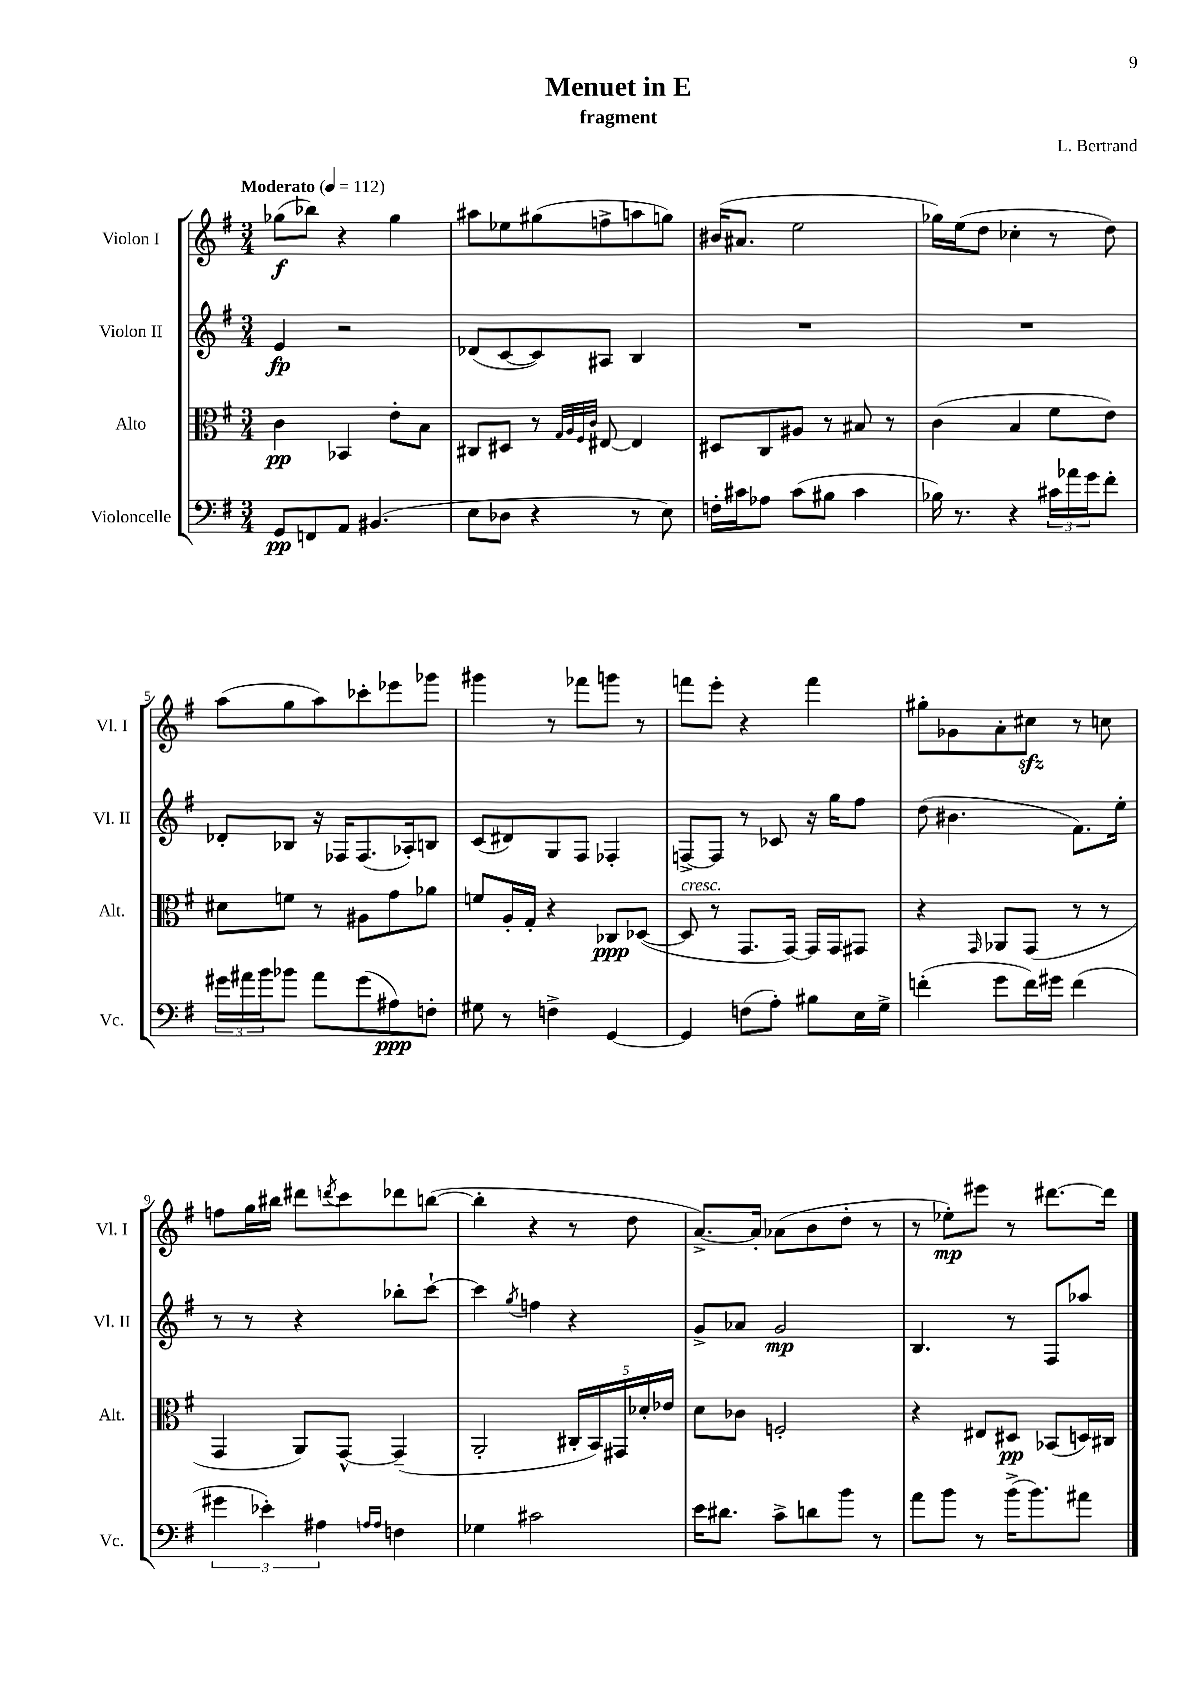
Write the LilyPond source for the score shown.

\header { title = "Menuet in E" composer = "L. Bertrand" subtitle = "fragment" }
<<
\new StaffGroup <<
\new Staff = "s0" \with { instrumentName = "Violon I" shortInstrumentName = "Vl. I" } {
    \clef treble \key g \major \numericTimeSignature \time 3/4 \tempo "Moderato" 4 = 112
    ges''8\f( bes''8) r4 ges''4 |
    ais''8 ees''8 gis''8( f''8-> a''8 g''8) |
    bis'16( ais'8. e''2 |
    ges''16) e''16( d''8 ces''4-. r8 d''8) |
    a''8( g''8 a''8) ces'''8-. ees'''8 ges'''8 |
    gis'''4 r8 fes'''8 g'''8 r8 |
    f'''8 e'''8-. r4 f'''4 |
    gis''8-. ges'8 a'8-. cis''8\sfz r8 c''8 |
    f''8 g''16 bis''16 dis'''8 \acciaccatura { d'''8 } c'''8 des'''8 b''8~( |
    b''4-. r4 r8 d''8 |
    a'8.~->) a'16-. aes'8( b'8 d''8-. r8 |
    r8 ees''8-.\mp) eis'''8 r8 dis'''8.~ dis'''16 \bar "|." |
}
\new Staff = "s1" \with { instrumentName = "Violon II" shortInstrumentName = "Vl. II" } {
    \clef treble \key g \major \numericTimeSignature \time 3/4
    e'4\fp r2 |
    des'8( c'8~ c'8) ais8 b4 |
    R2. |
    R2. |
    des'8-. bes8 r16 fes16 fes8.( aes16-.) b8 |
    c'8( dis'8) g8 fis8 fes4-. |
    f8~-> f8 r8 ces'8 r16 g''16 fis''8 |
    d''8( bis'4. fis'8.) e''16-. |
    r8 r8 r4 bes''8-. c'''8~-! |
    c'''4 \acciaccatura { g''8 } f''4 r4 |
    g'8-> aes'8 g'2\mp |
    b4. r8 fis8 aes''8 \bar "|." |
}
\new Staff = "s2" \with { instrumentName = "Alto" shortInstrumentName = "Alt." } {
    \clef alto \key g \major \numericTimeSignature \time 3/4
    c'4\pp bes,4 e'8-. b8 |
    cis8 dis8 r8 \grace { g32 a32 fis32 c'32 } eis8~ eis4 |
    dis8 c8 ais8 r8 bis8 r8 |
    c'4( b4 fis'8 e'8) |
    dis'8 f'8 r8 ais8 g'8 aes'8 |
    f'8 a16-. g16-. r4 ces8\ppp des8~( |
    des8^\markup { \italic "cresc." } r8 g,8. g,16~) g,16 g,16 gis,8 |
    r4 \grace { g,16 } aes,8 g,8( r8 r8 |
    g,4 a,8) g,8~-^ g,4--( |
    a,2-. \tuplet 5/4 { cis16-. b,16) gis,16 des'16-. ees'16 } |
    d'8 ces'8 f2-. |
    r4 eis8 dis8\pp bes,8( d16) cis16 \bar "|." |
}
\new Staff = "s3" \with { instrumentName = "Violoncelle" shortInstrumentName = "Vc." } {
    \clef bass \key g \major \numericTimeSignature \time 3/4
    g,8\pp f,8 a,8 bis,4.( |
    e8 des8 r4 r8 e8) |
    f16-. cis'16 aes8 cis'8( bis8 cis'4 |
    bes16) r8. r4 \tuplet 3/2 { cis'16 aes'16 g'16 } fis'8-. |
    \tuplet 3/2 { gis'16 ais'16 b'16 } bes'8 ais'8 gis'8( ais8\ppp) f8-. |
    gis8 r8 f4-> g,4~ |
    g,4 f8( a8-.) bis8 e16 g16-> |
    f'4-.( g'8 f'16) gis'16 f'4( |
    \tuplet 3/2 { gis'4 ees'4-.) ais4 } \grace { a16 a16 } f4 |
    ges4 cis'2 |
    e'16 dis'8. c'8-> d'8 b'8 r8 |
    a'8 b'8 r8 b'16->( b'8.) ais'8 \bar "|." |
}
>>
>>
